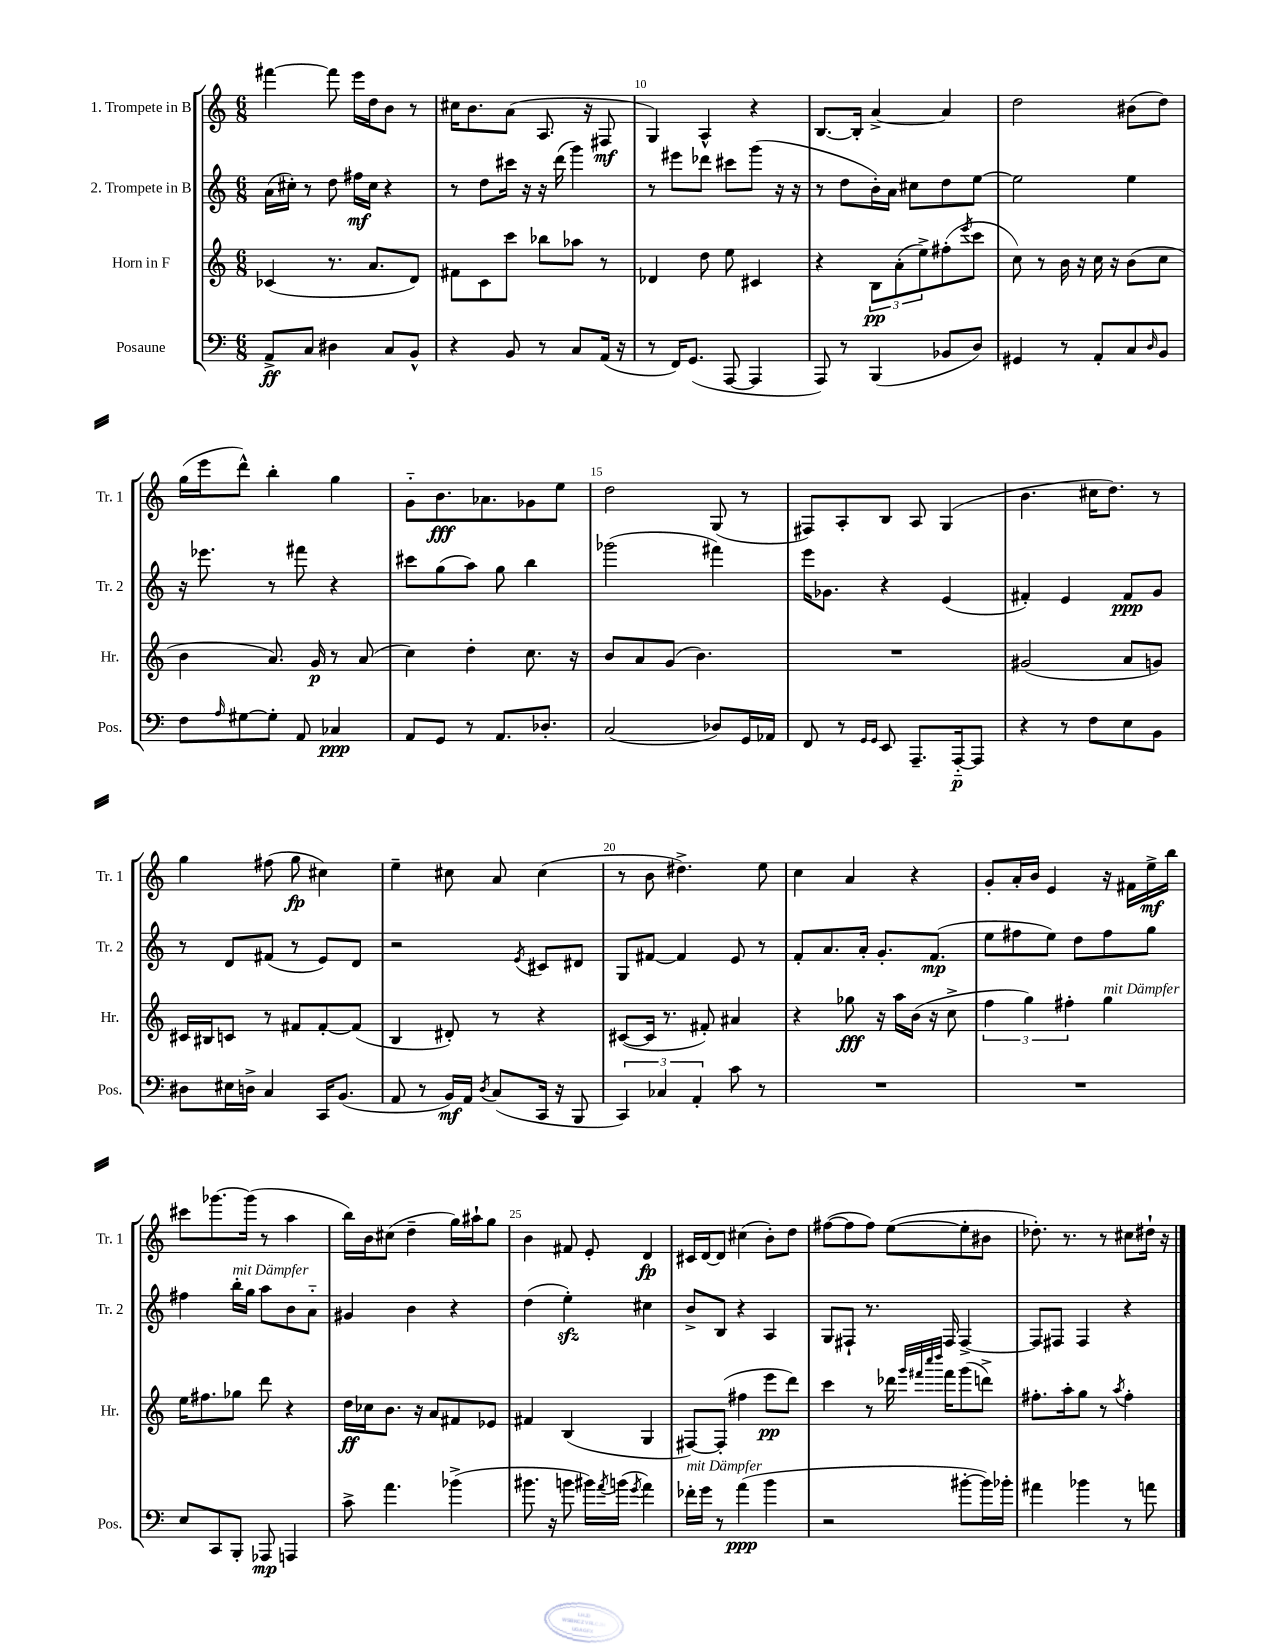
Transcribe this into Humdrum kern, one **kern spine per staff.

**kern	**dynam	**kern	**dynam	**kern	**dynam	**kern	**dynam
*part4	*part4	*part3	*part3	*part2	*part2	*part1	*part1
*staff4	*staff4	*staff3	*staff3	*staff2	*staff2	*staff1	*staff1
*I"Posaune	*	*I"Horn in F	*	*I"2. Trompete in B	*	*I"1. Trompete in B	*
*I'Pos.	*	*I'Hr.	*	*I'Tr. 2	*	*I'Tr. 1	*
*clefF4	*	*clefG2	*	*clefG2	*	*clefG2	*
*k[]	*	*k[]	*	*k[]	*	*k[]	*
*M6/8	*	*M6/8	*	*M6/8	*	*M6/8	*
=8	=8	=8	=8	=8	=8	=8	=8
8AA^/L	ff	(4c-X/	.	(16a\LL	.	[4fff#X\	.
.	.	.	.	16cc#X'\JJ)	.	.	.
8C/J	.	.	.	8r	.	.	.
4D#X\	.	8.r	.	8dd\	.	8fff#\]	.
.	.	.	.	16ff#X\LL	mf	16eee\LL	.
.	.	8.a/L	.	16cc#\JJ	.	16dd\J	.
8C/L	.	.	.	4r	.	8b\J	.
8BB^^/J	.	8d/J)	.	.	.	8r	.
=9	=9	=9	=9	=9	=9	=9	=9
4r	.	8f#X\L	.	8r	.	16cc#X\KL	.
.	.	.	.	.	.	8.b\	.
.	.	8c\	.	8dd\L	.	.	.
8BB/	.	8ccc\J	.	16ccc#X\Jk	.	(8a\J	.
.	.	.	.	16r	.	.	.
8r	.	8bb-X\L	.	16r	.	8.A/	.
.	.	.	.	(16ddd\	.	.	.
8C/L	.	8aa-X\J	.	4ggg\)	.	.	.
.	.	.	.	.	.	16r	.
(16AA/Jk	.	8r	.	.	.	8F#X/	mf
16r	.	.	.	.	.	.	.
=10	=10	=10	=10	=10	=10	=10	=10
8r	.	4d-X/	.	8r	.	4G/)	.
16FF/KL)	.	.	.	8eee#X\L	.	.	.
(8.GG/J	.	.	.	.	.	.	.
.	.	8dd\	.	8ddd-X\J	.	4A^^/	.
[8AAA/	.	8ee\	.	8ccc#X\L	.	.	.
4AAA/]	.	4c#X/	.	(8ggg\J	.	4r	.
.	.	.	.	16r	.	.	.
.	.	.	.	16r	.	.	.
=11	=11	=11	=11	=11	=11	=11	=11
8AAA/)	.	4r	.	8r	.	[8.B/L	.
8r	.	.	.	8dd\L	.	.	.
.	.	.	.	.	.	16B'/Jk]	.
(4BBB/	.	12B\L	pp	16b'\L)	.	[4a^/	.
.	.	.	.	16a\JJ	.	.	.
.	.	(12a'\	.	.	.	.	.
.	.	.	.	8cc#X\L	.	.	.
.	.	12ee^\)	.	.	.	.	.
8BB-X/L	.	(8ff#X'\	.	8dd\	.	4a/]	.
.	.	8qeee/	.	.	.	.	.
8D/J)	.	8ccc\J	.	[8ee\J	.	.	.
=12	=12	=12	=12	=12	=12	=12	=12
4GG#X/	.	8cc\)	.	2ee\]	.	2dd\	.
.	.	8r	.	.	.	.	.
8r	.	16b\	.	.	.	.	.
.	.	16r	.	.	.	.	.
8AA'/L	.	16cc\	.	.	.	.	.
.	.	16r	.	.	.	.	.
8C/	.	(8b\L	.	4ee\	.	(8b#X\L	.
16qqD/	.	.	.	.	.	.	.
8BB/J	.	8cc\J	.	.	.	8dd\J)	.
!!LO:LB:g=z
=13	=13	=13	=13	=13	=13	=13	=13
8F\L	.	4b\	.	16r	.	(16gg\LL	.
.	.	.	.	8.eee-X\	.	16eee\J	.
16qqA/	.	.	.	.	.	.	.
[8G#X\	.	.	.	.	.	8ddd^^\J)	.
8G#'\J]	.	8.a/)	.	8r	.	4bb'\	.
8AA/	.	.	.	8fff#X\	.	.	.
.	.	16g/	p	.	.	.	.
4C-X/	ppp	8r	.	4r	.	4gg\	.
.	.	(8a/	.	.	.	.	.
=14	=14	=14	=14	=14	=14	=14	=14
8AA/L	.	4cc\)	.	8ccc#X\L	.	8g\L	.
8GG/J	.	.	.	(8gg\	.	8.b\	fff
8r	.	4dd'\	.	8aa\J)	.	.	.
.	.	.	.	.	.	8.a-X\	.
8.AA/L	.	.	.	8gg\	.	.	.
.	.	8.cc\	.	4bb\	.	8g-X\	.
8.D-X'/J	.	.	.	.	.	.	.
.	.	.	.	.	.	8ee\J	.
.	.	16r	.	.	.	.	.
=15	=15	=15	=15	=15	=15	=15	=15
(2C/	.	8b/L	.	(2ggg-X\	.	2dd\	.
.	.	8a/	.	.	.	.	.
.	.	(8g/J	.	.	.	.	.
.	.	4.b\)	.	.	.	.	.
8D-X/L)	.	.	.	4fff#X\)	.	(8G/	.
16GG/L	.	.	.	.	.	8r	.
16AA-X/JJ	.	.	.	.	.	.	.
=16	=16	=16	=16	=16	=16	=16	=16
8FF/	.	2.r	.	16eee\KL	.	8F#X/L)	.
.	.	.	.	8.g-X\J	.	.	.
8r	.	.	.	.	.	8A'/	.
16qqGG/LL	.	.	.	.	.	.	.
16qqGG/JJ	.	.	.	.	.	.	.
8EE/	.	.	.	4r	.	8B/J	.
8.AAA~/L	.	.	.	.	.	8A/	.
.	.	.	.	(4e/	.	(4G/	.
[16AAA/k	p	.	.	.	.	.	.
8AAA/J]	.	.	.	.	.	.	.
=17	=17	=17	=17	=17	=17	=17	=17
4r	.	(2g#X/	.	4f#X'/)	.	4.b\	.
8r	.	.	.	4e/	.	.	.
8F\L	.	.	.	.	.	16cc#X\KL	.
.	.	.	.	.	.	8.dd\J)	.
8E\	.	8a/L	.	8f#/L	ppp	.	.
8BB\J	.	8gn/J)	.	8g/J	.	8r	.
!!LO:LB:g=z
=18	=18	=18	=18	=18	=18	=18	=18
8D#X\L	.	16c#X/LL	.	8r	.	4gg\	.
.	.	16B#X/J	.	.	.	.	.
16E#X\L	.	8cn/J	.	8d/L	.	.	.
16Dn^\JJ	.	.	.	.	.	.	.
4C/	.	8r	.	(8f#X/J	.	(8ff#X\	.
.	.	8f#X/L	.	8r	.	8gg\	fp
16CC/KL	.	[8f#'/	.	8e/L)	.	4cc#X\)	.
(8.BB/J	.	.	.	.	.	.	.
.	.	(8f#/J]	.	8d/J	.	.	.
=19	=19	=19	=19	=19	=19	=19	=19
8AA/	.	4B/	.	2r	.	4ee~\	.
8r	.	.	.	.	.	.	.
16BB/LL)	mf	8d#X'/)	.	.	.	8cc#X\	.
16AA/JJ	.	.	.	.	.	.	.
8qD/	.	.	.	.	.	.	.
(8C/L	.	8r	.	.	.	8a/	.
.	.	.	.	8qe/	.	.	.
16CC/Jk	.	4r	.	8c#X/L	.	(4cc#\	.
16r	.	.	.	.	.	.	.
8BBB/	.	.	.	8d#X/J	.	.	.
=20	=20	=20	=20	=20	=20	=20	=20
6CC/)	.	([8c#X/L	.	8G/L	.	8r	.
.	.	16c#/Jk]	.	[8f#X/J	.	8b\	.
6C-X/	.	.	.	.	.	.	.
.	.	8.r	.	.	.	.	.
.	.	.	.	4f#/]	.	4.dd#X^\)	.
6AA'/	.	.	.	.	.	.	.
.	.	8f#X'/)	.	.	.	.	.
8c\	.	4a#X/	.	8e/	.	.	.
8r	.	.	.	8r	.	8ee\	.
=21	=21	=21	=21	=21	=21	=21	=21
2.r	.	4r	.	8f'/L	.	4cc\	.
.	.	.	.	8.a/	.	.	.
.	.	8gg-X\	fff	.	.	4a/	.
.	.	.	.	16a'/Jk	.	.	.
.	.	16r	.	8.g'/L	.	.	.
.	.	16aa\LL	.	.	.	.	.
.	.	(16b\JJ	.	.	.	4r	.
.	.	16r	.	(8.f/J	mp	.	.
.	.	8cc^\	.	.	.	.	.
=22	=22	=22	=22	=22	=22	=22	=22
2.r	.	6ff\	.	8ee\L	.	8g'/L	.
.	.	.	.	8ff#X\	.	16a'/L	.
.	.	6gg\)	.	.	.	.	.
.	.	.	.	.	.	16b/JJ	.
.	.	.	.	8ee\J)	.	4e/	.
.	.	6ff#X'\	.	.	.	.	.
.	.	.	.	8dd\L	.	.	.
!	!	!LO:TX:a:i:t=mit Dämpfer	!	!	!	!	!
.	.	4gg\	.	8ff#\	.	16r	.
.	.	.	.	.	.	16f#X\LL	.
.	.	.	.	8gg\J	.	16ee^\	mf
.	.	.	.	.	.	16bb\JJ	.
!!LO:LB:g=z
=23	=23	=23	=23	=23	=23	=23	=23
8E/L	.	16ee\KL	.	4ff#X\	.	8ccc#X\L	.
.	.	8.ff#X\	.	.	.	.	.
8CC/	.	.	.	.	.	[8.ggg-X\	.
!	!	!	!	!LO:TX:a:i:t=mit Dämpfer	!	!	!
8BBB'/J	.	8gg-X\J	.	16bb'\LL	.	.	.
.	.	.	.	16gg\JJ	.	(16ggg-\Jk]	.
8AAA-X/	mp	8ddd\	.	8aa\L	.	8r	.
4AAAn/	.	4r	.	8b\	.	4aa\	.
.	.	.	.	8a\J	.	.	.
=24	=24	=24	=24	=24	=24	=24	=24
8c^\	.	16dd\LL	ff	4g#X/	.	16bb\LL)	.
.	.	16cc-X\J	.	.	.	16b\J	.
4.a\	.	8.b\J	.	.	.	(8cc#X\J	.
.	.	.	.	4b\	.	4dd~\	.
.	.	16r	.	.	.	.	.
.	.	8a/L	.	.	.	.	.
(4b-X^\	.	8f#X/	.	4r	.	16gg\LL)	.
.	.	.	.	.	.	16aa#X`\J	.
.	.	8e-X/J	.	.	.	8gg\J	.
=25	=25	=25	=25	=25	=25	=25	=25
8.b#X\	.	4f#X/	.	(4dd\	.	4b\	.
16r	.	.	.	.	.	.	.
8bn\	.	(4B/	.	4eezz'\)	.	8f#X/	.
16b#X\LL)	.	.	.	.	.	8e'/	.
8qa/	.	.	.	.	.	.	.
(16bn\JJ	.	.	.	.	.	.	.
8qg/	.	.	.	.	.	.	.
4a\)	.	4G/	.	4cc#X\	.	4d/	fp
=26	=26	=26	=26	=26	=26	=26	=26
!LO:TX:a:i:t=mit Dämpfer	!	!	!	!	!	!	!
16f-X'\LL	.	[8F#X/L)	.	8b^/L	.	16c#X/LL	.
16g\JJ	.	.	.	.	.	[16d/J	.
8r	.	(8F#'/J]	.	8B/J	.	8d/J]	.
(4a\	ppp	4ff#X\	.	4r	.	(4cc#X\	.
4b\	.	8eee\L	pp	4A/	.	8b'\L)	.
.	.	8ddd\J)	.	.	.	8dd\J	.
=27	=27	=27	=27	=27	=27	=27	=27
2r	.	4ccc\	.	8G/L	.	([8ff#X\L	.
.	.	.	.	8F#X`/J	.	8ff#\]	.
.	.	8r	.	8.r	.	8ff#\J)	.
.	.	16ddd-X\	.	.	.	([8ee\L	.
.	.	32qqggg/LLL	.	.	.	.	.
.	.	32qqfff#X/	.	.	.	.	.
.	.	32qqcccc/	.	.	.	.	.
.	.	32qqdddd/JJJ	.	.	.	.	.
.	.	16fff#\KL	.	16F#/	.	.	.
[8b#X'\L	.	(8ggg\	.	[4F#^/	.	8ee'\]	.
16b#\L])	.	8dddn^\J)	.	.	.	8b#X\J	.
16b-X'\JJ	.	.	.	.	.	.	.
=28	=28	=28	=28	=28	=28	=28	=28
4a#X\	.	8.ff#X'\L	.	8F#/L]	.	8.dd-X'\)	.
.	.	.	.	8F#X/J	.	.	.
.	.	16aa'\k	.	.	.	8.r	.
4b-X\	.	8gg\J	.	4F#/	.	.	.
.	.	8r	.	.	.	8r	.
.	.	8qaa/	.	.	.	.	.
8r	.	4ff#'\	.	4r	.	8cc#X\L	.
8an\	.	.	.	.	.	16dd#X`\Jk	.
.	.	.	.	.	.	16r	.
==	==	==	==	==	==	==	==
*-	*-	*-	*-	*-	*-	*-	*-
